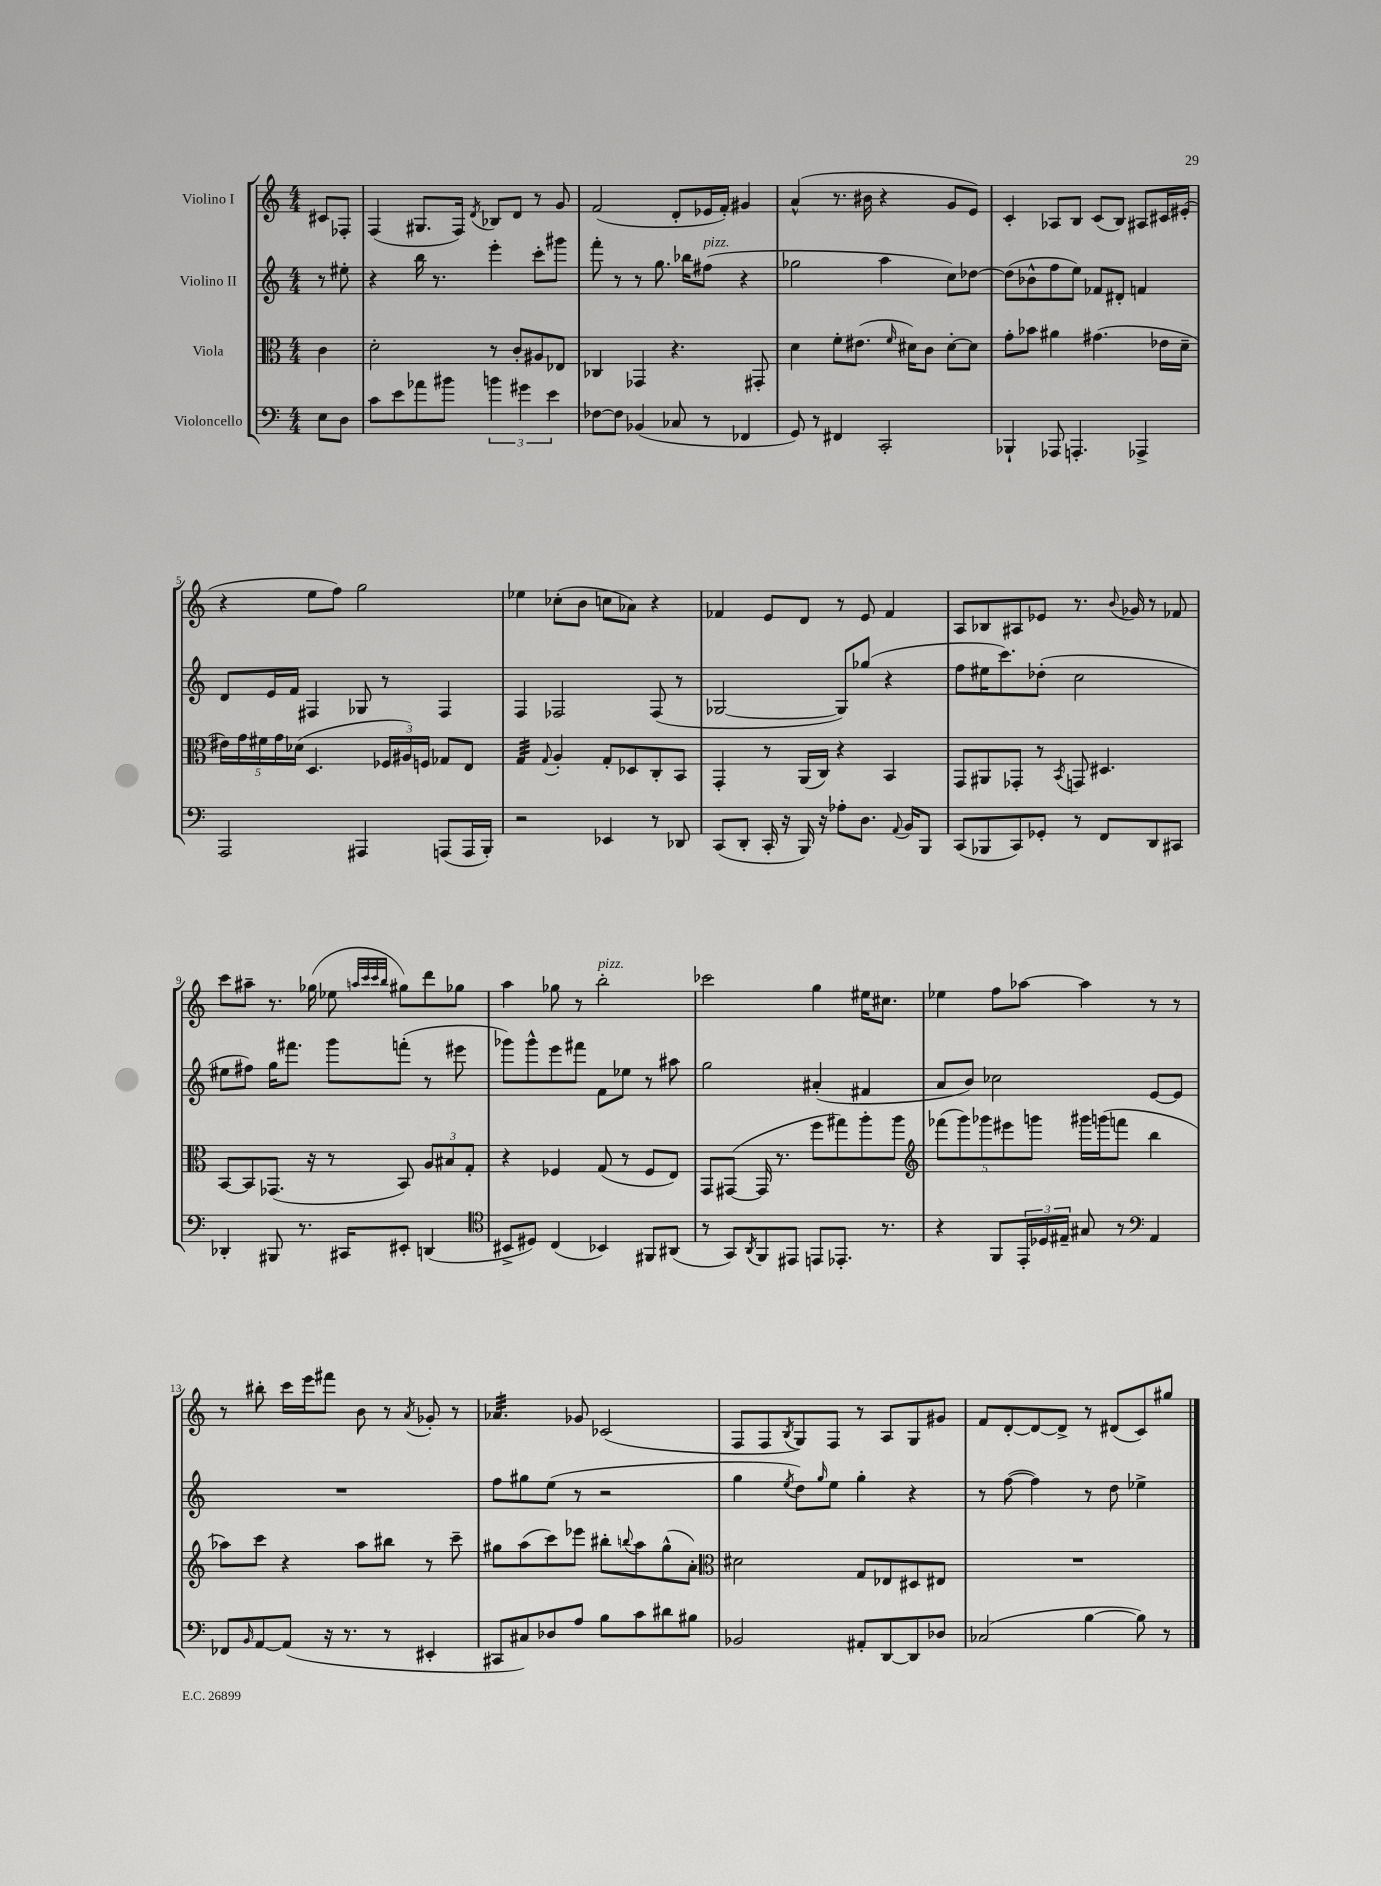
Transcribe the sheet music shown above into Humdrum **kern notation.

**kern	**kern	**kern	**kern
*staff4	*staff3	*staff2	*staff1
*clefF4	*clefC3	*clefG2	*clefG2
*k[]	*k[]	*k[]	*k[]
*M4/4	*M4/4	*M4/4	*M4/4
8E\L	4c\	8r	8c#/L
8D\J	.	8ee#'\	8F-'/J
=	=	=	=
8c\L	2d'\	4r	(4F/
8e\	.	.	.
8a-\	.	16bb\	8.G#/L
.	.	8.r	.
8b#\J	.	.	.
.	.	.	16F/Jk)
.	.	.	8qd/
6b\	8r	4eee'\	8B-/L
.	8c'/L	.	8d/J
6g#\	.	.	.
.	8A#/	8ccc'\L	8r
6e\	.	.	.
.	8E-/J	8ggg#\J	8g/
=	=	=	=
[8F-\L	4C-/	8fff'\	(2f/
8F-\]J	.	8r	.
(4BB-/	4GG-/	8r	.
.	.	8.gg\	.
8C-/	4.r	.	8d'/L
.	.	16bb-\LK	.
8r	.	(8ff#\J	16e-/L
.	.	.	16f'/JJ)
4FF-/	.	4r	4g#/
.	8GG#'/	.	.
=	=	=	=
8GG/)	4d\	2gg-\	(4a^^/
8r	.	.	.
4FF#/	8f'\L	.	8.r
.	(8.e#\J	.	.
.	.	.	16b#\
2CC'/	.	4aa\	4r
.	16qqf/	.	.
.	16d#\LK)	.	.
.	8c\J	.	.
.	[8d#'\L	8cc\L)	8g/L
.	8d#\]J	[8dd-\J	8e/J)
=	=	=	=
4BBB-`/	8g'\L	(8dd-\]L	4c'/
.	8b-\J	8b-^^\	.
8AAA-/	4a#\	8ff\	8A-/L
4.AAA'/	.	8ee\J)	8B/J
.	(4.g#\	8f-/L	(8c/L
.	.	8d#'/J	8B/J)
4AAA-^/	.	4f/	8A#/L
.	16e-\LL	.	16c#/L
.	16d~\JJ	.	(16e#'/JJ
=	=	=	=
2AAA/	20e#\LL)	8d/L	4r
.	20g\	.	.
.	20f#\	.	.
.	.	16e/L	.
.	20g\	.	.
.	.	16f/JJ	.
.	(20d-\JJ	.	.
.	4.D/	4F#/	8ee\L
.	.	.	8ff\J)
4AAA#/	.	8G-/	2gg\
.	24F-/LL	8r	.
.	24A#/)	.	.
.	24F/JJ	.	.
(8AAA/L	8G-/L	4F#/	.
16AAA/L	8E/J	.	.
16BBB'/JJ)	.	.	.
=	=	=	=
2r	4G/	4F/	4ee-\
.	8qqG/	.	.
.	4A'/	2F-/	(8cc-'\L
.	.	.	8b\J
4EE-/	8G'/L	.	8cc\L
.	8D-/	.	8a-\J)
8r	8C'/	(8F-/	4r
8DD-/	8BB/J	8r	.
=	=	=	=
(8CC/L	4GG'/	[2G-/	4f-/
8DD'/J	.	.	.
16CC'/	8r	.	8e/L
16r	.	.	.
16BBB/)	(16AA/LL	.	8d/J
16r	16C/JJ)	.	.
8A-'\L	4r	8G-/]L)	8r
8.D\J	.	(8gg-/J	8e/
.	4BB/	4r	4f-/
8qqAA/	.	.	.
16BB/LK	.	.	.
8BBB/J	.	.	.
=	=	=	=
(8CC/L	8GG/L	8ff\L	8A/L
8BBB-/	8AA#/	16ee#\K	8B-/
.	.	8.ccc\)	.
8CC/)	8GG-'/J	.	8A#/
8GG-'/J	8r	(8dd-'\J	8e-/J
.	8qBB/	.	.
8r	8GG/	2cc\	8.r
8FF/L	4.D#/	.	.
.	.	.	8qqb/
.	.	.	16g-/
8DD/	.	.	8r
8CC#/J	.	.	8f-/
=	=	=	=
4DD-'/	[8BB/L	8ee#\L	8ccc\L
.	8BB/]	8ff#\J)	8aa#~\J
8BBB#/	(8.GG-/J	16gg\LK	8.r
.	.	8.fff#\J	.
8.r	.	.	.
.	16r	.	(16gg-\
.	8r	8ggg\L	8ee-\
16CC#/LK	.	.	.
.	.	.	32qqaa/LLL
.	.	.	32qqccc/
.	.	.	32qqccc/
.	.	.	32qqbb/JJJ
8EE#'/J	8BB/)	(8fff'\J	8gg#\L)
(4DD/	12A/L	8r	8ddd\
.	12B#/	.	.
.	.	8eee#\	8gg-\J
.	12G'/J	.	.
=	=	=	=
*clefC4	*	*	*
8BB#^/L	4r	8ggg-\L)	4aa\
8D#/J)	.	8ggg-^^\	.
(4C/	4F-/	8eee\	8gg-\
.	.	8fff#\J	8r
4BB-/)	(8G/	8f\L	2bb'\
.	8r	8ee-\J	.
8FF#/L	8F-/L	8r	.
(8AA#/J	8E/J)	8aa#\	.
=	=	=	=
8r	8GG/L	2gg\	2ccc-\
8GG/L)	([8GG#/J	.	.
8qAA/	.	.	.
8FF/	16GG#/]	.	.
.	8.r	.	.
8EE#/J	.	.	.
8EE/L	8ff\L	(4a#'/	4gg\
8.EE-'/J	8gg#\)	.	.
.	8aa'\	4f#/	16ee#\LK
8.r	.	.	8.cc#\J
.	8aa\J	.	.
=	=	=	=
*	*clefG2	*	*
4r	(10fff-\L	8a/L	4ee-\
.	10ggg\)	.	.
.	.	8b/J)	.
.	10ggg-\	.	.
8FF/L	.	2cc-\	8ff\L
.	10eee#\	.	.
24EE'/L	.	.	[8aa-\J
.	10ggg\J	.	.
24D-/	.	.	.
24E#~/JJ	.	.	.
8G#/	16ggg#\LL	.	4aa-\]
.	(16ggg\J	.	.
8r	8fff\J	.	.
*clefF4	*	*	*
4AA/	4bb\	[8e/L	8r
.	.	8e/]J	8r
=	=	=	=
8FF-/L	8aa-\L)	1r	8r
16qqBB/	.	.	.
[8AA/	8ccc\J	.	8bb#'\
(8AA/]J	4r	.	16ccc\LL
.	.	.	16eee\J
16r	.	.	8fff#\J
8.r	.	.	.
.	8aa-\L	.	8b\
8r	8bb#\J	.	8r
.	.	.	8qa/
4EE#'/	8r	.	8g-'/
.	8ccc~\	.	8r
=	=	=	=
8CC#/L	8gg#\L	8ff\L	4.a-/
8C#/)	(8aa\	8gg#\	.
8D-/	8ccc\)	(8ee\J	.
8A/J	8eee-\J	8r	8g-/
8B\L	8bb#'\L	2r	(2c-/
.	8qqbb/	.	.
8c\	8aa\	.	.
8d#\	(8gg#^^\	.	.
8B#\J	8a'\J)	.	.
=	=	=	=
*	*clefC3	*	*
2BB-/	2d#\	4gg\	8F/L
.	.	.	8F/
.	.	8qee/	8qB/
.	.	8dd\L)	8G/)
.	.	16qqgg/	.
.	.	8ee\J	8F/J
8AA#'/L	8G/L	4gg'\	8r
[8DD/	8E-/	.	8A/L
8DD/]	8D#/	4r	8G/
8D-/J	8E#/J	.	8g#/J
=	=	=	=
(2C-/	1r	8r	8f/L
.	.	([8ff\	[8d'/
.	.	4ff\])	8d/_
.	.	.	8d^/]J
[4B\	.	8r	8r
.	.	8dd\	(8d#/L
8B\])	.	4ee-^\	8c/)
8r	.	.	8gg#/J
==	==	==	==
*-	*-	*-	*-
